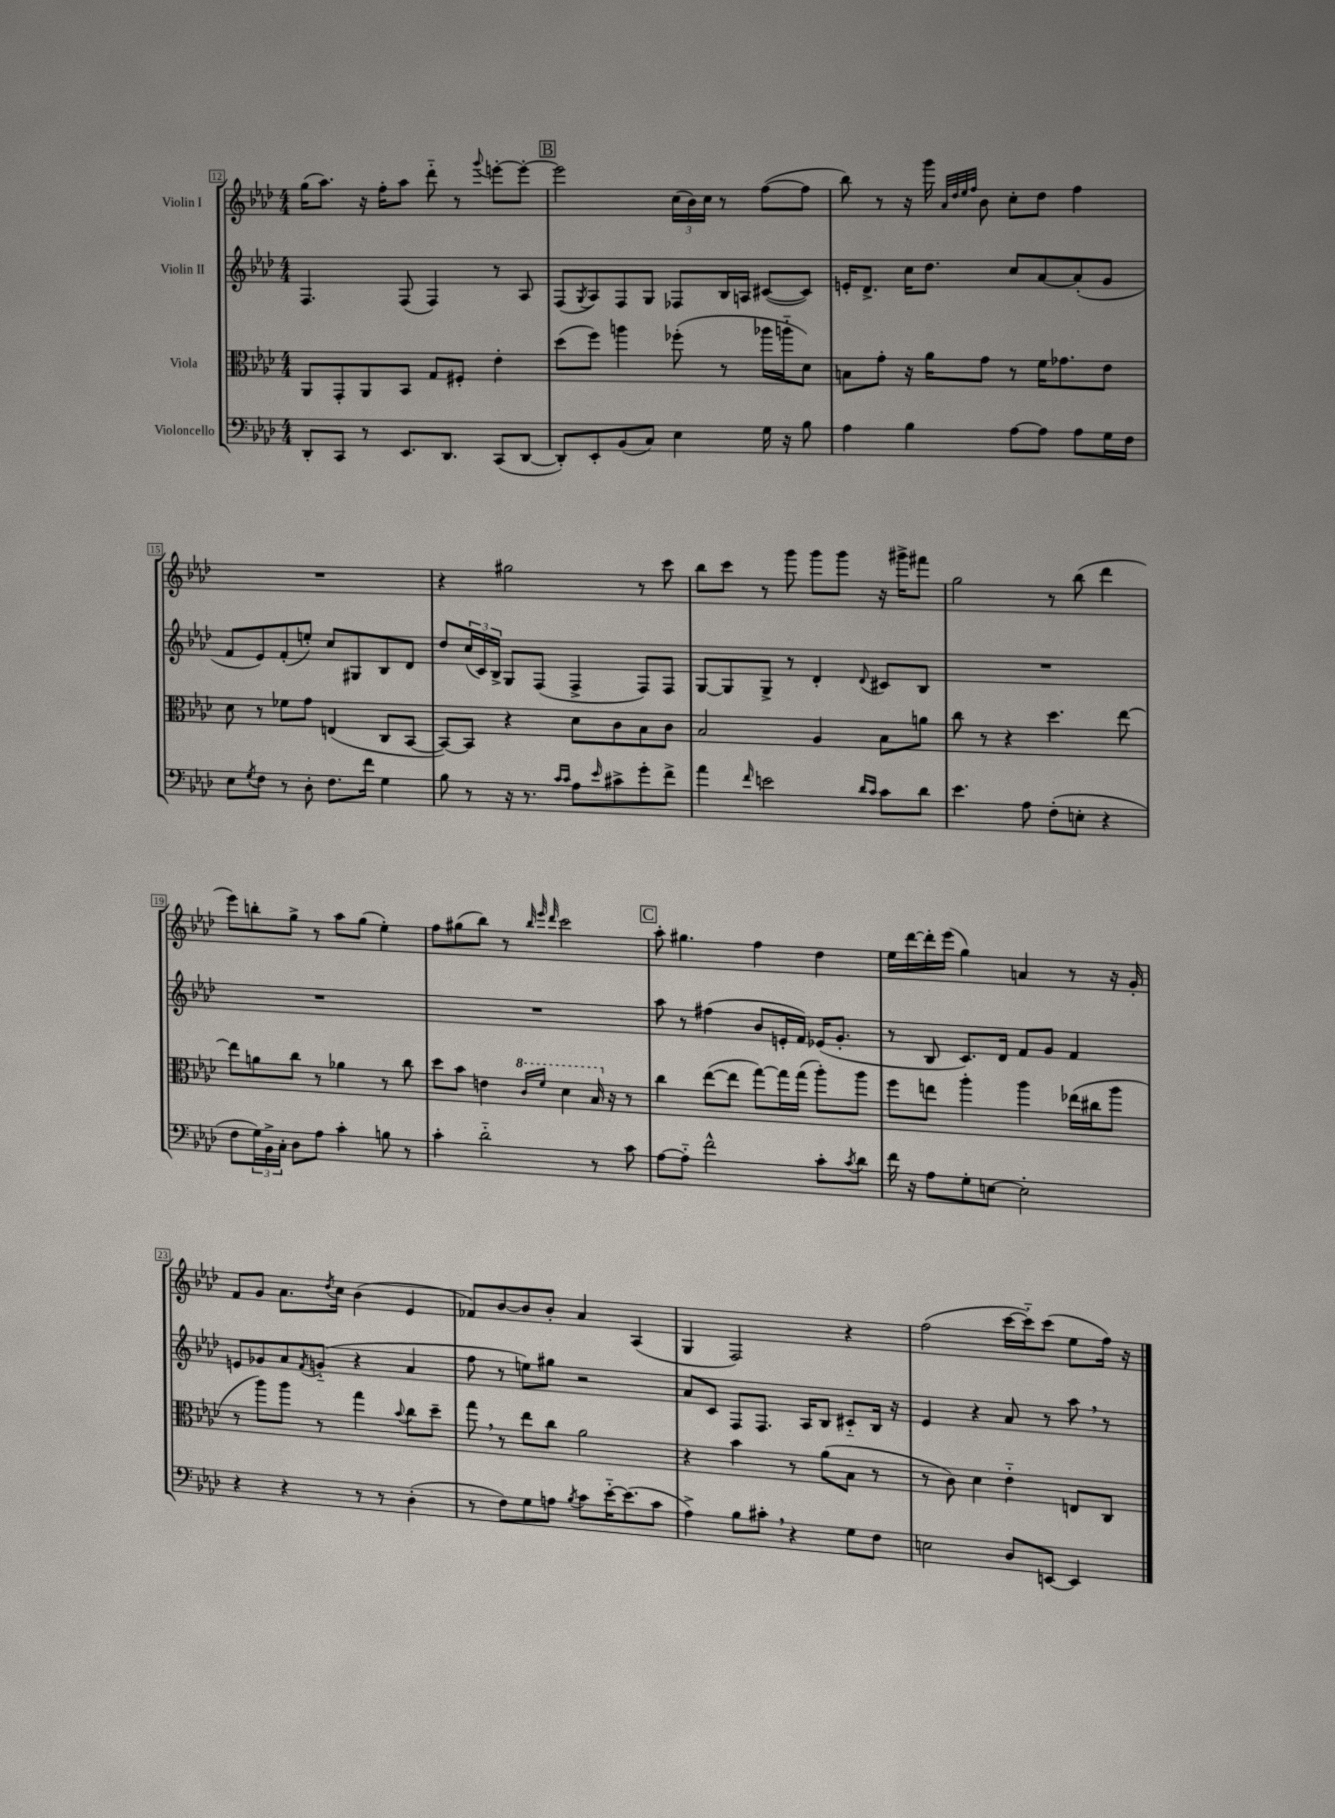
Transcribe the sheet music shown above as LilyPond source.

<<
\new StaffGroup <<
\new Staff = "s0" \with { instrumentName = "Violin I" } {
    \clef treble \key aes \major \numericTimeSignature \time 4/4
    g''16( aes''8.) r16 f''16-. aes''8 des'''8-_ r8 \appoggiatura { g'''8 } e'''8~-. e'''8~-. |
    \mark \markup { \box "B" } e'''2 \tuplet 3/2 { c''16( bes'16) c''16 } r8 f''8~( f''8 |
    bes''8) r8 r16 g'''16 \grace { aes'32 des''32 ees''32 f''32 } bes'8 c''8-. des''8 f''4 |
    R1 |
    r4 gis''2 r8 c'''8 |
    bes''8 c'''8 r8 g'''8 g'''8 g'''8 r16 gis'''16-> fis'''8 |
    g''2 r8 bes''8( des'''4 |
    ees'''8) b''8-. g''8-> r8 aes''8 g''8( ees''4-.) |
    f''8 gis''8( bes''8) r8 \grace { bes''32 ees'''32 des'''32 } c'''2 |
    \mark \markup { \box "C" } aes''8-. gis''4. f''4 des''4 |
    ees''16 des'''16~ des'''16-. ees'''16( g''4) a'4 r8 r16 g'16-. |
    f'8 g'8 aes'8. \acciaccatura { des''8 } c''16 bes'4( ees'4 |
    fes'8) bes'8~ bes'8 bes'8-. aes'4 aes4( |
    g4 f2) r4 |
    f''2( c'''16~ c'''16-_) c'''8( ees''8 f''16) r16 \bar "|." |
}
\new Staff = "s1" \with { instrumentName = "Violin II" } {
    \clef treble \key aes \major \numericTimeSignature \time 4/4
    f4. f8( f4) r8 aes8 |
    \mark \markup { \box "B" } f8( \acciaccatura { g8 } aes8) f8 g8 fes8 bes16 a16 cis'8~( cis'8) |
    e'16-. des'8.-> c''16 des''8. c''8 aes'8~ aes'8-.( g'8 |
    f'8 ees'8) f'8-.( e''8-.) c''8 gis8 bes8 des'8 |
    des''8 \tuplet 3/2 { c''16( c'16) bes16-> } g8 f8( f4-> f8) f8 |
    g8~ g8 g8-> r8 des'4-. \appoggiatura { des'8 } cis'8 bes8 |
    R1 |
    R1 |
    R1 |
    \mark \markup { \box "C" } aes''8 r8 fis''4( bes'8 e'16-. f'16) ees'16( g'8.-. |
    r8 bes8 c'8.) des'16 f'8 g'8 f'4 |
    e'8 ges'8 aes'8 \acciaccatura { f'8 } g'8-_( r4 aes'4 |
    f''8 r8 e''8) gis''8 r2 |
    aes'8 c'8 f8 f8. aes16 bes8 cis'8-_ bes16 r16 |
    ees'4 r4 aes'8 r8 aes''8 \breathe r8 \bar "|." |
}
\new Staff = "s2" \with { instrumentName = "Viola" } {
    \clef alto \key aes \major \numericTimeSignature \time 4/4
    aes,8 g,8-. aes,8 bes,8 g8 fis8-. ees'4-. |
    \mark \markup { \box "B" } des''8( f''8) a''4 fes''8-.( r8 aes''16 a''16-_ des'8) |
    b8 g'8-. r16 aes'16 g'8 r8 f'16 ges'8. ees'8 |
    des'8 r8 fes'8 g'8 e4( c8 bes,8~ |
    bes,8~) bes,8 r4 des'8 c'8 bes8 c'8 |
    bes2 aes4 bes8 a'8 |
    c''8 r8 r4 des''4. ees''8~ |
    ees''8 a'8 c''8 r8 aes'4 r8 c''8 |
    des''8 bes'8 e'4 \ottava #1 \grace { c''16 f''16 } des''4 bes'16 \ottava #0 r16 r8 |
    \mark \markup { \box "C" } c''4 ees''8~( ees''8 g''8~) g''16 g''16( aes''8-.) aes''8 |
    f''8 e''8 aes''4-. aes''4 ees''16( cis''16 aes''8 |
    r8 aes''8) aes''8 r8 g''4 \appoggiatura { bes'8 } c''8 des''8-- |
    g''8 \breathe r8 ees''8 c''8 aes'2 |
    r4 bes'4 r8 aes'8( bes8 r8 |
    r8 c'8) des'4 ees'4-_ e8 c8 \bar "|." |
}
\new Staff = "s3" \with { instrumentName = "Violoncello" } {
    \clef bass \key aes \major \numericTimeSignature \time 4/4
    des,8-. c,8 r8 ees,8. des,8. c,8( des,8~ |
    \mark \markup { \box "B" } des,8-.) ees,8-. bes,8( c8) ees4 g16 r16 bes8 |
    aes4 bes4 aes8~ aes8 aes8 g16 f16 |
    ees8 \acciaccatura { g8 } f8 r8 des8-. f8. f'16 g4 |
    bes8 r8 r16 r8. \grace { c'16 c'16 } aes8 \grace { ees'16 } cis'8-> g'8-. f'8-> |
    aes'4 \grace { f'16 } e'2 \grace { des'16 c'16 } c'8 des'8 |
    ees'4. aes8 f8-.( e8-. r4 |
    f8 \tuplet 3/2 { g16) bes,16-> c16-. } des8 aes8 c'4-. b8 r8 |
    c'4-. des'2-_ r8 c'8 |
    \mark \markup { \box "C" } aes8~ aes8-_ f'2-^ c'8-. \acciaccatura { c'8 } des'8 |
    f'16 r16 aes8 g8-. e8~ e2-. |
    r4 r4 r8 r8 des4-.( |
    r8 f8) g8 a8 \acciaccatura { bes8 } c'8 ees'16~-_ ees'8.( c'8 |
    aes4->) bes8 cis'8-. \breathe r4 g8 f8 |
    e2 des8 e,8~ e,4 \bar "|." |
}
>>
>>
\layout { \context { \Score currentBarNumber = #12 \override BarNumber.stencil = #(make-stencil-boxer 0.1 0.3 ly:text-interface::print) } }
